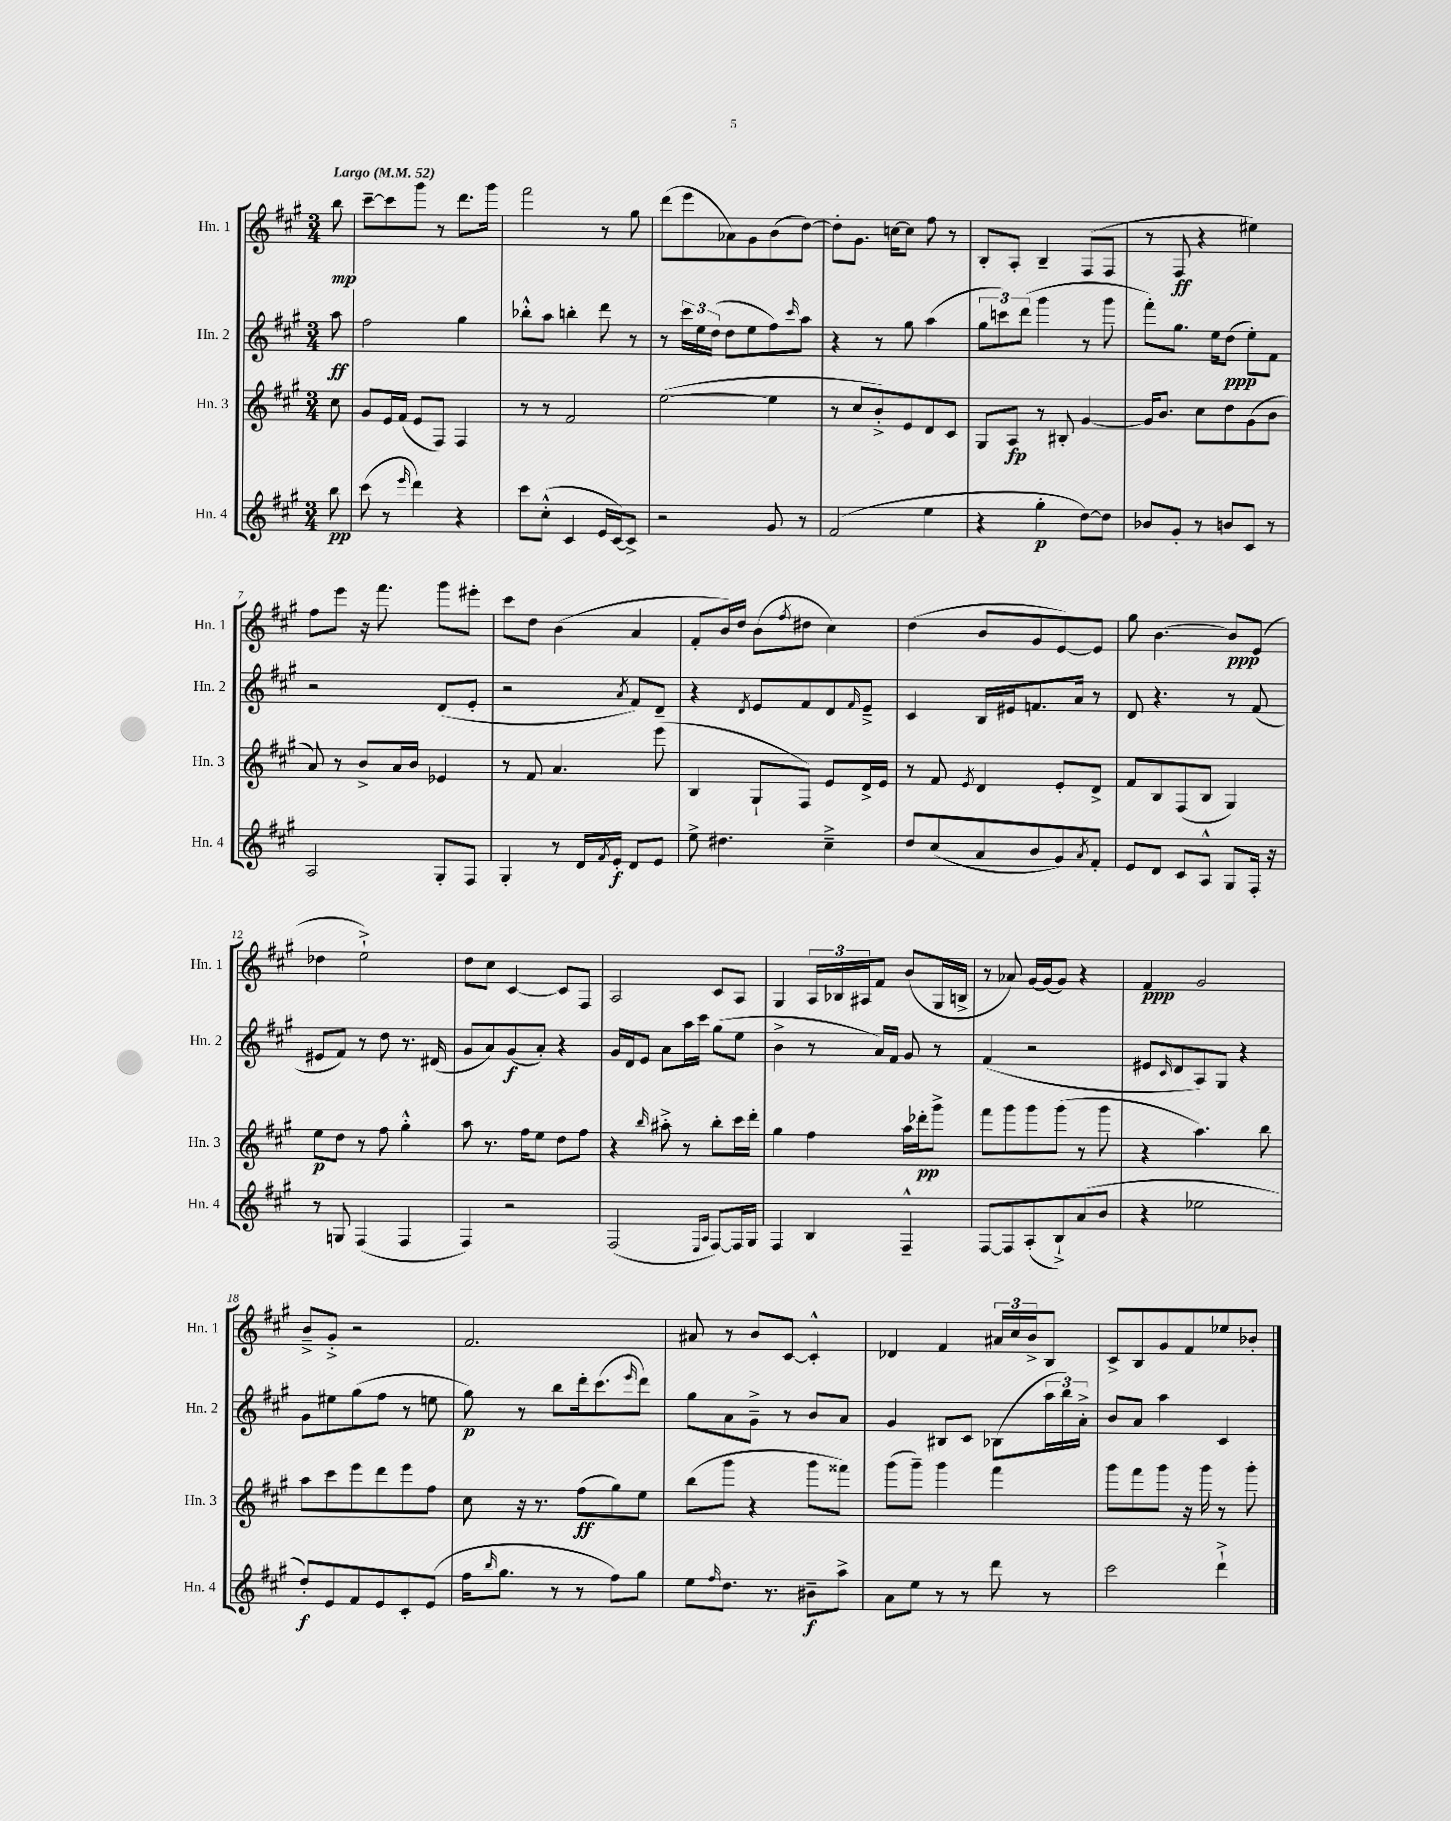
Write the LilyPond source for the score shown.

<<
\new StaffGroup <<
\new Staff = "s0" \with { instrumentName = "Hn. 1" shortInstrumentName = "Hn. 1" } {
    \clef treble \key a \major \numericTimeSignature \time 3/4 \partial 8 \tempo "Largo" 4 = 52
    b''8\mp |
    cis'''8~-- cis'''8 gis'''8 r8 d'''8. gis'''16 |
    fis'''2 r8 gis''8 |
    d'''8( e'''8 aes'8) gis'8 b'8( d''8~) |
    d''8-. gis'8. c''16~ c''8 fis''8 r8 |
    b8-. a8-. b4-- fis8( fis8 |
    r8 fis8\ff r4 eis''4) |
    fis''8 e'''8 r16 fis'''8. gis'''8 eis'''8-. |
    cis'''8 d''8 b'4( a'4 |
    fis'8-. b'16) d''16 b'8( \acciaccatura { fis''8 } dis''8 cis''4) |
    d''4( b'8 gis'8 e'8~) e'8 |
    gis''8 b'4.~ b'8\ppp e'8( |
    des''4 e''2-!->) |
    d''8 cis''8 cis'4~ cis'8 fis8 |
    a2 cis'8 a8 |
    gis4 \tuplet 3/2 { a16 bes16 ais16 } fis'8 b'8( gis16 b16-> |
    r8 aes'8) gis'16~ gis'16( gis'8) r4 |
    fis'4\ppp gis'2 |
    b'8---> gis'8-.-> r2 |
    fis'2. |
    ais'8 r8 b'8 cis'8~ cis'4-.-^ |
    des'4 fis'4 \tuplet 3/2 { ais'16 cis''16 b'16-> } b8 |
    cis'8-> b8 gis'8 fis'8 ees''8 bes'8-. \bar "|." |
}
\new Staff = "s1" \with { instrumentName = "Hn. 2" shortInstrumentName = "Hn. 2" } {
    \clef treble \key a \major \numericTimeSignature \time 3/4 \partial 8
    a''8\ff |
    fis''2 gis''4 |
    bes''8-.-^ a''8 b''4-. d'''8 r8 |
    r8 \tuplet 3/2 { cis'''16 e''16 d''16( } d''8 e''8 fis''8) \grace { cis'''16 } a''8 |
    r4 r8 gis''8 a''4( |
    \tuplet 3/2 { gis''8 c'''8) d'''8( } gis'''4 r8 gis'''8 |
    fis'''8-.) gis''8. e''16 d''8\ppp( e''8-.) fis'8 |
    r2 d'8( e'8-. |
    r2 \acciaccatura { a'8 } fis'8) d'8-- |
    r4 \acciaccatura { d'8 } e'8 fis'8 d'8 \grace { fis'16 } e'8---> |
    cis'4 b16 eis'16 f'8. a'16 r8 |
    d'8 r4. r8 fis'8( |
    eis'8 fis'8) r8 d''8 r8. dis'16( |
    gis'8 a'8) gis'8\f( a'8-.) r4 |
    gis'16 d'16 e'8 a'8 a''16 cis'''16 gis''8( e''8 |
    b'4-> r8 a'16) fis'16 gis'8 r8 |
    fis'4( r2 |
    eis'8 \grace { cis'16 } d'8 a8) gis8 r4 |
    gis'8 eis''8 gis''8( fis''8 r8 e''8 |
    gis''8\p) r8 b''8 d'''16-. cis'''8.( \grace { e'''16 } d'''8) |
    gis''8 a'8 gis'8---> r8 b'8 a'8 |
    gis'4 bis8 cis'8 bes8( \tuplet 3/2 { a''16 b''16) a'16-.-> } |
    b'8 a'8 a''4 cis'4 \bar "|." |
}
\new Staff = "s2" \with { instrumentName = "Hn. 3" shortInstrumentName = "Hn. 3" } {
    \clef treble \key a \major \numericTimeSignature \time 3/4 \partial 8
    cis''8 |
    gis'8 e'16 fis'16( e'8 fis8) fis4 |
    r8 r8 fis'2 |
    e''2~( e''4 |
    r8 cis''8 b'8-.->) e'8 d'8 cis'8 |
    gis8 a8\fp r8 bis8-. gis'4~ |
    gis'16 b'8. cis''8 d''8 gis'8( b'8 |
    a'8) r8 b'8-> a'16 b'16 ees'4 |
    r8 fis'8 a'4. e'''8( |
    b4 gis8-! fis8) e'8 d'16-> e'16 |
    r8 fis'8 \acciaccatura { e'8 } d'4 e'8-. d'8-> |
    fis'8 b8 fis8( b8 gis4) |
    e''8\p d''8 r8 fis''8 gis''4-.-^ |
    a''8 r8. fis''16 e''8 d''8 fis''8 |
    r4 \grace { b''16 } ais''8-.-> r8 b''8-. cis'''16 d'''16-. |
    gis''4 fis''4 a''16 des'''16-.\pp gis'''8-> |
    fis'''8 gis'''8 gis'''8 gis'''8( r8 gis'''8 |
    r4 a''4.) b''8 |
    a''8 cis'''8 e'''8 d'''8 e'''8 fis''8 |
    cis''8 r16 r8. fis''8\ff( gis''8) e''8 |
    b''8( gis'''8 r4 gis'''8 fisis'''8) |
    gis'''8( gis'''8--) gis'''4 fis'''4 |
    gis'''8 fis'''8 gis'''8 r16 gis'''16 r8 gis'''8-. \bar "|." |
}
\new Staff = "s3" \with { instrumentName = "Hn. 4" shortInstrumentName = "Hn. 4" } {
    \clef treble \key a \major \numericTimeSignature \time 3/4 \partial 8
    b''8\pp |
    cis'''8( r8 \grace { e'''16 } d'''4) r4 |
    cis'''8 cis''8-.-^( cis'4 e'16 cis'16~) cis'8-> |
    r2 gis'8 r8 |
    fis'2( e''4 |
    r4 gis''4-.\p d''8~) d''8 |
    bes'8 gis'8-. r8 b'8 cis'8 r8 |
    a2 gis8-. fis8 |
    gis4-. r8 d'16 \acciaccatura { fis'8 } e'16-.\f d'8 e'8 |
    e''8-> dis''4. cis''4---> |
    d''8 cis''8( a'8 b'8 gis'8) \acciaccatura { a'8 } fis'8-. |
    e'8 d'8 cis'8 a8-^ gis8 fis16-. r16 |
    r8 g8 fis4( fis4 |
    fis4) r2 |
    fis2( \grace { e16 a16 } fis8~) fis16 gis16 |
    fis4 b4 fis4---^ |
    fis8~ fis8 a8-.( b8-!->) a'8( b'8 |
    r4 ees''2 |
    d''8-.\f) e'8 fis'8 e'8 cis'8-. e'8( |
    fis''16 \grace { b''16 } gis''8. r8 r8 fis''8) gis''8 |
    e''8 \grace { fis''16 } d''8. r8. bis'8--\f a''8-> |
    a'8 e''8 r8 r8 d'''8 r8 |
    cis'''2 d'''4-!-> \bar "|." |
}
>>
>>
